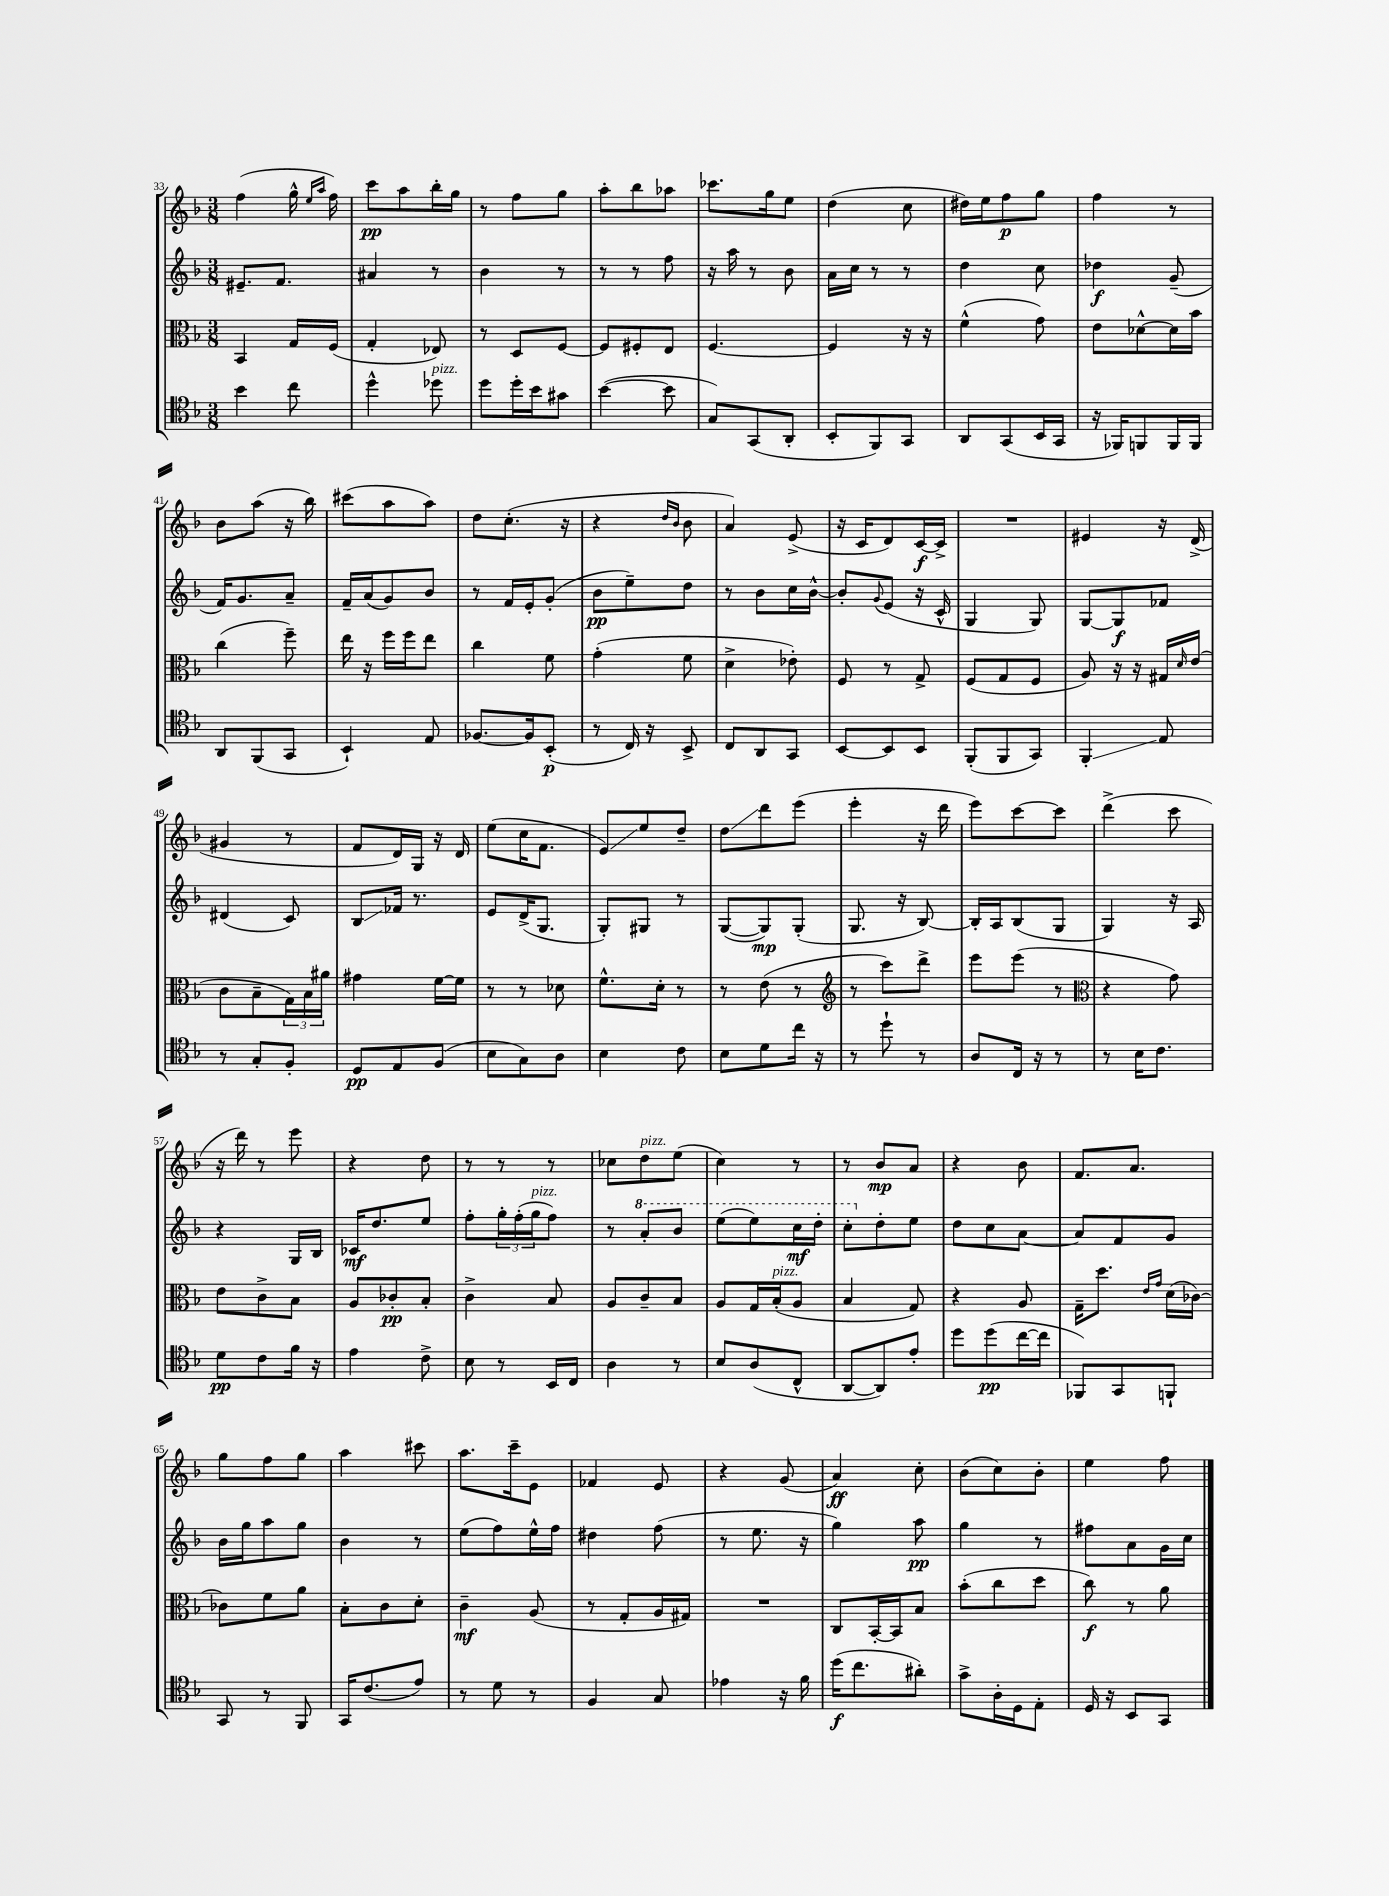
<<
\new StaffGroup <<
\new Staff = "s0" {
    \clef treble \key f \major \numericTimeSignature \time 3/8
    f''4( g''16-^ \grace { e''16 a''16 } f''16) |
    c'''8\pp a''8 bes''16-. g''16 |
    r8 f''8 g''8 |
    a''8-. bes''8 aes''8 |
    ces'''8. g''16 e''8 |
    d''4( c''8 |
    dis''16) e''16 f''8\p g''8 |
    f''4 r8 |
    bes'8 a''8( r16 bes''16) |
    cis'''8( a''8 a''8) |
    d''8 c''8.-.( r16 |
    r4 \grace { d''16 bes'16 } bes'8 |
    a'4) e'8->( |
    r16 c'16 d'8) c'16~\f c'16-> |
    R4. |
    eis'4 r16 d'16->( |
    gis'4 r8 |
    f'8 d'16) g16 r16 d'16 |
    e''8( c''16 f'8. |
    e'8\glissando) e''8 d''8-- |
    d''8\glissando d'''8 e'''8( |
    e'''4-. r16 d'''16 |
    e'''8) c'''8~ c'''8 |
    d'''4->( c'''8 |
    r16 d'''16) r8 e'''8 |
    r4 d''8 |
    r8 r8 r8 |
    ces''8 d''8^\markup { \italic "pizz." } e''8( |
    c''4) r8 |
    r8 bes'8\mp a'8 |
    r4 bes'8 |
    f'8. a'8. |
    g''8 f''8 g''8 |
    a''4 cis'''8 |
    a''8. c'''16-- e'8 |
    fes'4 e'8 |
    r4 g'8( |
    a'4\ff) c''8-. |
    bes'8( c''8) bes'8-. |
    e''4 f''8 \bar "|." |
}
\new Staff = "s1" {
    \clef treble \key f \major \numericTimeSignature \time 3/8
    eis'8.-- f'8. |
    ais'4 r8 |
    bes'4 r8 |
    r8 r8 f''8 |
    r16 a''16 r8 bes'8 |
    a'16 c''16 r8 r8 |
    d''4 c''8 |
    des''4\f g'8--( |
    f'16) g'8. a'8-- |
    f'16-- a'16( g'8) bes'8 |
    r8 f'16 e'16-. g'8-.( |
    bes'8\pp e''8--) d''8 |
    r8 bes'8 c''16 bes'16~-^ |
    bes'8-. \appoggiatura { g'8 } e'8( r16 c'16-^ |
    g4 g8) |
    g8~ g8\f fes'8 |
    dis'4( c'8) |
    bes8\glissando fes'16 r8. |
    e'8 d'16->( g8. |
    g8-.) gis8 r8 |
    g8~( g8\mp) g8-.( |
    g8. r16 bes8~) |
    bes16-. a16 bes8( g8 |
    g4) r16 a16 |
    r4 g16 bes16 |
    ces'16\mf d''8. e''8 |
    f''8-. \tuplet 3/2 { g''16-. f''16-.( g''16^\markup { \italic "pizz." } } f''8) |
    r8 \ottava #1 a''8-. bes''8 |
    e'''8( e'''8) c'''16\mf d'''16-. |
    c'''8-. \ottava #0 d''8-. e''8 |
    d''8 c''8 a'8~ |
    a'8 f'8 g'8 |
    bes'16 g''16 a''8 g''8 |
    bes'4 r8 |
    e''8( f''8) e''16-^ f''16 |
    dis''4 f''8( |
    r8 e''8. r16 |
    g''4) a''8\pp |
    g''4 r8 |
    fis''8 a'8 g'16 c''16 \bar "|." |
}
\new Staff = "s2" {
    \clef alto \key f \major \numericTimeSignature \time 3/8
    bes,4 g16 f16( |
    g4-. ees8) |
    r8 d8 f8~ |
    f8 fis8-. e8 |
    f4.~ |
    f4 r16 r16 |
    f'4-^( g'8) |
    e'8 des'8~-^ des'16 bes'16 |
    c''4( f''8--) |
    e''16 r16 f''16 f''16 e''8 |
    c''4 f'8 |
    g'4-.( f'8 |
    d'4-> ees'8-.) |
    f8 r8 g8-> |
    f8( g8 f8 |
    a8) r16 r16 gis16 \grace { d'16 } e'16( |
    c'8 bes8-- \tuplet 3/2 { g16) bes16 ais'16 } |
    gis'4 f'16~ f'16 |
    r8 r8 des'8 |
    f'8.-^ d'16-. r8 |
    r8 e'8( r8 |
    \clef treble r8 c'''8) d'''8-> |
    e'''8 e'''8( r8 |
    \clef alto r4 g'8) |
    e'8 c'8-> bes8 |
    a8 ces'8-.\pp bes8-. |
    c'4-> bes8 |
    a8 c'8-- bes8 |
    a8 g16 bes16-.^\markup { \italic "pizz." }( a8 |
    bes4 g8) |
    r4 a8 |
    g16-- d''8. \grace { e'16 g'16 } d'16( ces'16~) |
    ces'8 f'8 a'8 |
    bes8-. c'8 d'8-. |
    c'4--\mf a8( |
    r8 g8-. a16 gis16) |
    R4. |
    c8 bes,16~-. bes,16 bes8 |
    bes'8-.( c''8 d''8 |
    c''8\f) r8 a'8 \bar "|." |
}
\new Staff = "s3" {
    \clef tenor \key f \major \numericTimeSignature \time 3/8
    bes'4 c''8 |
    d''4-^ des''8^\markup { \italic "pizz." } |
    d''8 d''16-. bes'16 gis'8 |
    bes'4~( bes'8 |
    g8) g,8( a,8-. |
    bes,8-. f,8) g,8 |
    a,8 g,8( bes,16 g,16 |
    r16 fes,16) f,8 f,16 f,16 |
    a,8 f,8( g,8 |
    bes,4-!) e8 |
    fes8.~ fes16 bes,8-.\p( |
    r8 c16) r16 bes,8-> |
    c8 a,8 g,8 |
    bes,8~ bes,8 bes,8 |
    f,8-.( f,8 g,8) |
    f,4-.\glissando e8 |
    r8 g8-. f8-. |
    d8\pp e8 f8( |
    bes8 g8) a8 |
    bes4 c'8 |
    bes8 d'8 c''16 r16 |
    r8 d''8-! r8 |
    a8 c16 r16 r8 |
    r8 bes16 c'8. |
    d'8\pp c'8 f'16 r16 |
    e'4 c'8-> |
    bes8 r8 bes,16 c16 |
    a4 r8 |
    bes8 a8( c8-^ |
    a,8~ a,8) e'8-. |
    d''8 d''8\pp( c''16~ c''16 |
    fes,8) g,8 f,8-! |
    g,8 r8 f,8 |
    g,16 c'8.( e'8) |
    r8 d'8 r8 |
    f4 g8 |
    ees'4 r16 f'16 |
    d''16\f( c''8. ais'8-.) |
    g'8-> a16-. d16 e8-. |
    d16 r16 bes,8 g,8 \bar "|." |
}
>>
>>
\layout { \context { \Score currentBarNumber = #33 } }
